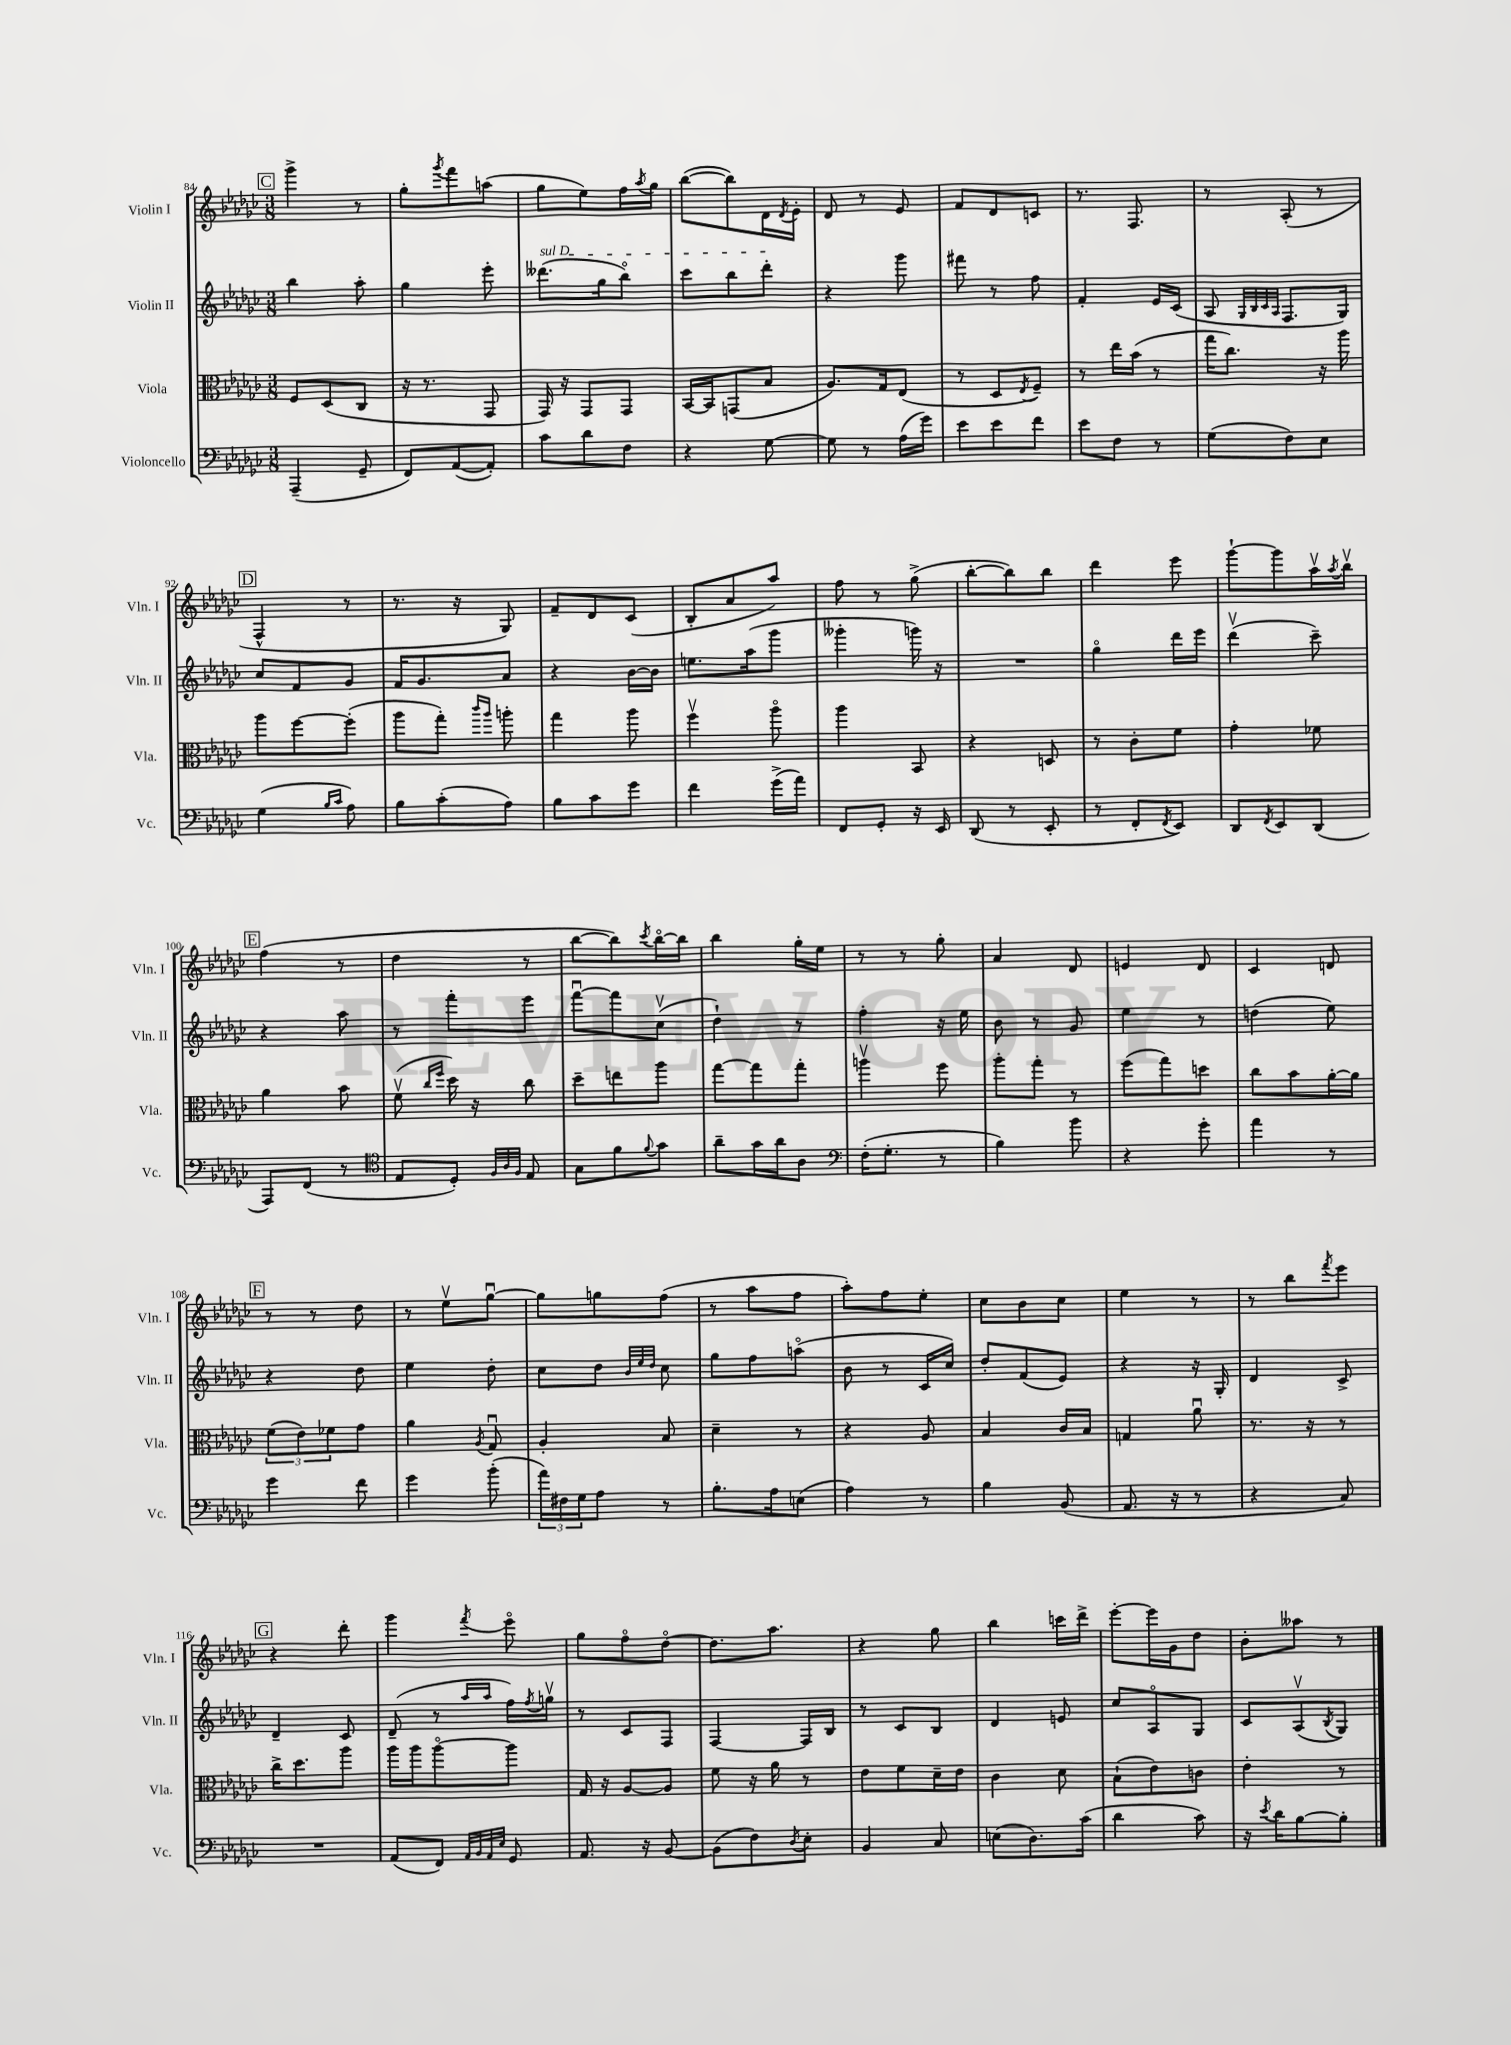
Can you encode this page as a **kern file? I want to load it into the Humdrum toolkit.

**kern	**kern	**kern	**kern
*part4	*part3	*part2	*part1
*staff4	*staff3	*staff2	*staff1
*I"Violoncello	*I"Viola	*I"Violin II	*I"Violin I
*I'Vc.	*I'Vla.	*I'Vln. II	*I'Vln. I
*clefF4	*clefC3	*clefG2	*clefG2
*k[b-e-a-d-g-c-]	*k[b-e-a-d-g-c-]	*k[b-e-a-d-g-c-]	*k[b-e-a-d-g-c-]
*M3/8	*M3/8	*M3/8	*M3/8
!!LO:REH:place=s1:t=C
=84	=84	=84	=84
(4AAA-~/	8F/L	4bb-\	4ggg-^\
.	(8D-/	.	.
8GG-~/	8C-/J	8aa-'\	8r
=85	=85	=85	=85
8FF/L)	16r	4gg-\	8gg-'\L
.	8.r	.	.
.	.	.	8qggg-/
([8AA-/	.	.	8fff\
8AA-'/J])	8GG-/	8eee-'\	(8aan\J
=86	=86	=86	=86
!	!	!LO:TX:a:i:t=sul D	!
8c-\L	16GG-/)	(8.ddd--X\L	8gg-\L
.	16r	.	.
8d-\	8GG-/L	.	8ee-\)
.	.	16gg-\k	.
8F\J	8GG-/J	8bb-\J)	16ff\L
.	.	.	8qaa-/
.	.	.	16gg-\JJ
=87	=87	=87	=87
4r	[16BB-/LL	8ccc-\L	([8bb-\L
.	16BB-/J]	.	.
.	(8GGn/	8bb-\	8bb-\])
[8G-\	8B-/J	8ddd-'\J	16d-\L
.	.	.	8qd-/
.	.	.	16e-'\JJ
=88	=88	=88	=88
8G-\]	8.A-/L)	4r	8d-/
8r	.	.	8r
.	16G-/k	.	.
(16A-\LL	(8E-/J	8ggg-\	8e-/
16g-\JJ)	.	.	.
=89	=89	=89	=89
8e-\L	8r	8fff#X\	8f/L
8e-\	8D-/L	8r	8d-/
.	8qE-/	.	.
8f\J	8F~/J)	8ff\	8cn/J
=90	=90	=90	=90
8e-\L	8r	4f'/	8.r
8F\J	16ee-\LL	.	.
.	(16b-\JJ	.	8.F/
8r	8r	16e-/LL	.
.	.	(16c-/JJ	.
=91	=91	=91	=91
(8G-\L	16gg-\KL	8A-/	8r
.	8.cc-\J)	.	.
.	.	32qqG-/LLL	.
.	.	32qqB-/	.
.	.	32qqc-/	.
.	.	32qqA-/JJJ	.
8F\)	.	8.F/L	(8A-'/
8E-\J	16r	.	8r
.	16aa-\	16G-/Jk)	.
!!LO:LB:g=z
!!LO:REH:place=s1:t=D
=92	=92	=92	=92
(4G-\	8aa-\L	8cc-/L	4F^^/
.	[8ff\	8f/	.
16qqB-/LL	.	.	.
16qqc-/JJ	.	.	.
8A-\)	(8ff'\J]	8g-/J	8r
=93	=93	=93	=93
8B-\L	8aa-\L	16f/KL	8.r
.	.	8.g-/	.
(8c-'\	8gg-'\J)	.	.
.	.	.	16r
.	16qqccc-/LL	.	.
.	16qqaa-/JJ	.	.
8A-\J)	8aan'\	8a-/J	8G-/)
=94	=94	=94	=94
8B-\L	4gg-\	4r	8f~/L
8c-\	.	.	8d-/
8g-\J	8aa-\	[16b-\LL	(8c-/J
.	.	16b-\JJ]	.
=95	=95	=95	=95
4f\	4ffv\	8.een\L	8B-'/L
.	.	.	8a-/
.	.	(16aa-\k	.
(16g-^\LL	8aa-\	8ggg-\J	8aa-/J)
16a-\JJ)	.	.	.
=96	=96	=96	=96
8FF/L	4aa-\	4ggg--X'\	8ff\
8GG-'/J	.	.	8r
16r	8BB-/	16gggn\)	(8gg-^\
16EE-/	.	16r	.
=97	=97	=97	=97
(8DD-/	4r	4.r	[8bb-'\L
8r	.	.	8bb-\])
8EE-'/	8Dn/	.	8bb-\J
=98	=98	=98	=98
8r	8r	4gg-\	4ddd-\
8FF'/L	8c-'\L	.	.
8qFF/	.	.	.
8EE-/J)	8f\J	16ddd-\LL	8eee-\
.	.	16eee-\JJ	.
=99	=99	=99	=99
8DD-/L	4g-'\	(4ddd-v\	[8ggg-`\L
8qFF/	.	.	.
8EE-/	.	.	8ggg-\]
(8DD-/J	8f-X\	8ccc-~\)	16aa-v\L
.	.	.	8qaa-/
.	.	.	16bb-v\JJ
!!LO:LB:g=z
!!LO:REH:place=s1:t=E
=100	=100	=100	=100
8AAA-/L)	4a-\	4r	(4ff\
(8FF/J	.	.	.
8r	8b-\	8aa-\	8r
=101	=101	=101	=101
*clefC4	*	*	*
8E-/L	(8fv\	8r	4dd-\
.	16qqcc-/LL	.	.
.	16qqff/JJ	.	.
8D-'/J)	16dd-\)	8fff'\L	.
.	16r	.	.
32qqF/LLL	.	.	.
32qqA-/	.	.	.
32qqF/JJJ	.	.	.
8E-/	8cc-\	8eee-\J	8r
=102	=102	=102	=102
8G-\L	8dd-~\L	[8fffu\L	[8bb-\L
8f\	8een\	8fff\]	8bb-\])
8qqf/	.	.	8qccc-/
8g-\J	8aa-\J	(8cc-v\J	[16bb-\L
.	.	.	16bb-\JJ]
=103	=103	=103	=103
8a-~\L	[8gg-\L	4dd-`\)	4bb-\
16g-\L	8gg-\]	.	.
16a-\J	.	.	.
8A-\J	8gg-'\J	8r	16gg-'\LL
.	.	.	16ee-\JJ
=104	=104	=104	=104
*clefF4	*	*	*
(16F'\KL	4aanv\	4ff'\	8r
8.G-'\J	.	.	.
.	.	.	8r
8r	8ff\	16r	8gg-'\
.	.	16ee-\	.
=105	=105	=105	=105
4B-\)	8aa-'\L	8b-\	4a-/
.	8gg-'\J	8r	.
8b-\	8r	8g-/	8d-/
=106	=106	=106	=106
4r	(8ff\L	4ee-\	4en/
.	8gg-\)	.	.
8g-'\	8ddn\J	8r	8d-/
=107	=107	=107	=107
4a-\	8cc-\L	(4ddn\	4c-/
.	8b-\	.	.
8r	[16a-'\L	8ee-\)	8dn/
.	16a-\JJ]	.	.
!!LO:LB:g=z
!!LO:REH:place=s1:t=F
=108	=108	=108	=108
4g-\	(12f\L	4r	8r
.	12e-\)	.	.
.	.	.	8r
.	12f-X\	.	.
8f\	8g-\J	8dd-\	8dd-\
=109	=109	=109	=109
4g-\	4a-\	4ee-\	8r
.	.	.	8ee-v\L
.	8qA-/	.	.
(8b-'\	8G-u/	8dd-'\	[8gg-u\J
=110	=110	=110	=110
24a-\LL)	4A-'/	8cc-\L	8gg-\L]
24F#X\	.	.	.
24G-\J	.	.	.
8A-\J	.	8dd-\J	8ggn\
.	.	32qqb-/LLL	.
.	.	32qqee-/	.
.	.	32qqdd-/JJJ	.
8r	8B-/	8cc-\	(8ff\J
=111	=111	=111	=111
8.B-'\L	4d-~\	8gg-\L	8r
.	.	8ff\	8aa-\L
16A-\k	.	.	.
(8En\J	8r	(8aan\J	8ff\J
=112	=112	=112	=112
4A-\)	4r	8b-\	8aa-'\L)
.	.	8r	8ff\
8r	8A-/	16c-/LL	8ee-'\J
.	.	16cc-/JJ)	.
=113	=113	=113	=113
4B-\	4B-/	8dd-'/L	8cc-\L
.	.	(8f/	8b-\
(8BB-/	16c-/LL	8e-/J)	8cc-\J
.	16B-/JJ	.	.
=114	=114	=114	=114
8.AA-/	4Gn/	4r	4ee-\
16r	.	.	.
8r	8a-u\	16r	8r
.	.	16G-'/	.
=115	=115	=115	=115
4r	8.r	4d-/	8r
.	.	.	8bb-\L
.	16r	.	.
.	.	.	8qfff/
8C-/)	8r	8c-^/	8eee-\J
!!LO:LB:g=z
!!LO:REH:place=s1:t=G
=116	=116	=116	=116
4.r	16cc-^\KL	4d-~/	4r
.	8.dd-\	.	.
.	8aa-\J	8c-/	8ddd-'\
=117	=117	=117	=117
(8AA-/L	16aa-\LL	(8d-~/	4ggg-\
.	16aa-\J	.	.
8FF/J)	[8aa-\	8r	.
32qqAA-/LLL	.	.	.
32qqBB-/	.	.	.
32qqAA-/	.	16qqaa-/LL	.
32qqE-/JJJ	.	16qqaa-/JJ	8qfff/
8GG-/	8aa-\J]	16ff\LL)	8eee-\
.	.	8qff/	.
.	.	16ggnv\JJ	.
=118	=118	=118	=118
8.AA-/	16G-/	8r	8gg-\L
.	16r	.	.
.	[8A-/L	8c-/L	8ff\
16r	.	.	.
[8BB-/	8A-/J]	8F/J	[8dd-\J
=119	=119	=119	=119
(8BB-\L]	8f\	[4F/	8.dd-\L]
8F\)	16r	.	.
.	16a-\	.	8.aa-\J
8qD-/	.	.	.
8E-'\J	8r	16F/LL]	.
.	.	16B-/JJ	.
=120	=120	=120	=120
4BB-/	8e-\L	8r	4r
.	8f\	8c-/L	.
8C-/	16d-~\L	8B-/J	8gg-\
.	16e-\JJ	.	.
=121	=121	=121	=121
(8En\L	4c-\	4d-/	4bb-\
8.D-\)	.	.	.
.	8d-\	8en/	16cccn\LL
(16c-\Jk	.	.	16ddd-^\JJ
=122	=122	=122	=122
4d-\	(8B-`\L	8cc-/L	[8eee-'\L
.	8e-\)	8A-/	16eee-\L]
.	.	.	16g-\J
8c-\)	8cn\J	8G-/J	8dd-\J
=123	=123	=123	=123
16r	4e-'\	8c-/L	8b-'\L
8qe-/	.	.	.
16d-\KL	.	.	.
[8B-\	.	(8A-v/	8aa--X\J
.	.	8qB-/	.
8B-'\J]	8r	8G-/J)	8r
==	==	==	==
*-	*-	*-	*-
